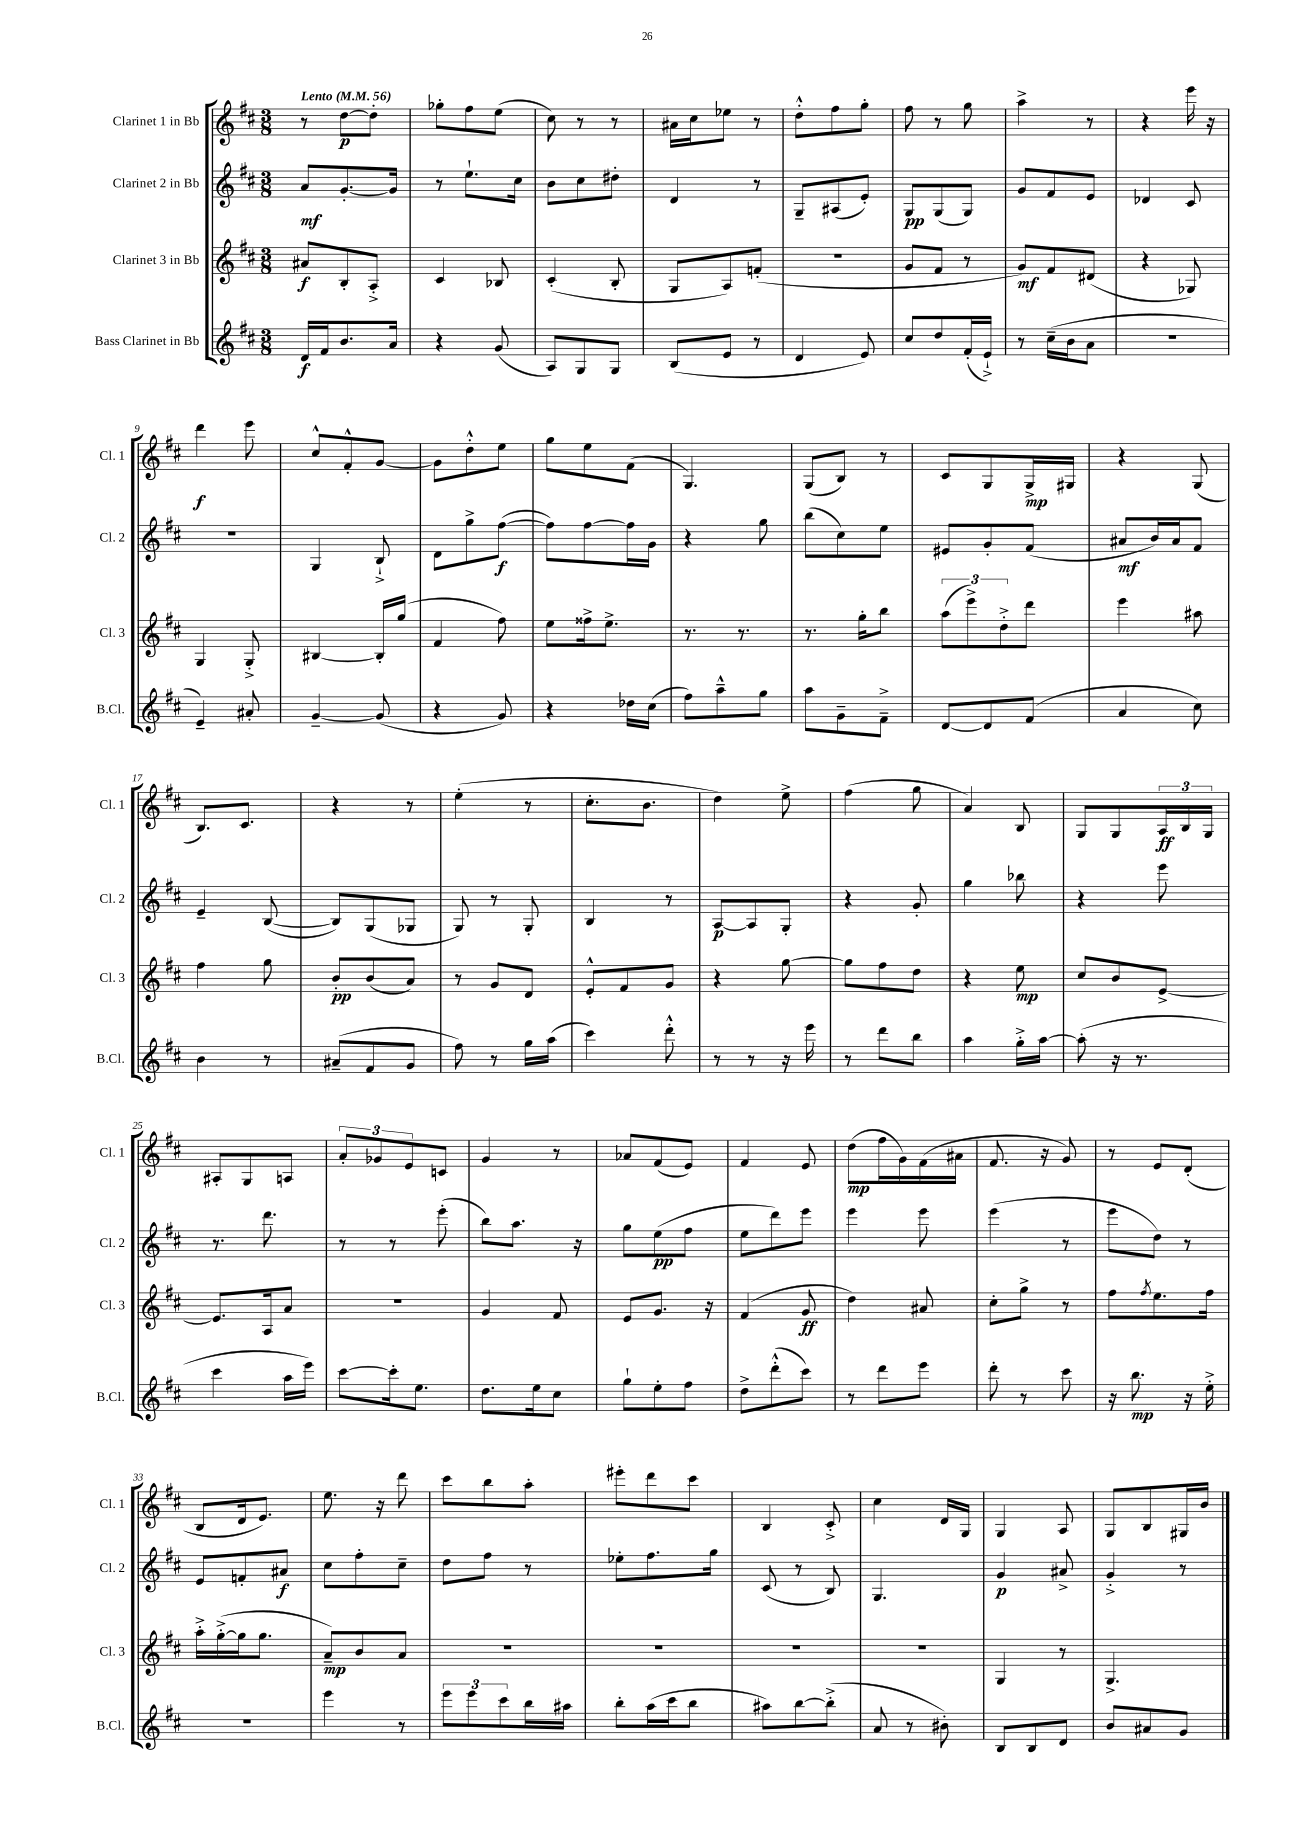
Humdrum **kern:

**kern	**kern	**kern	**kern
*staff4	*staff3	*staff2	*staff1
*clefG2	*clefG2	*clefG2	*clefG2
*k[f#c#]	*k[f#c#]	*k[f#c#]	*k[f#c#]
*M3/8	*M3/8	*M3/8	*M3/8
*MM56	*MM56	*MM56	*MM56
16d/LL	8a#/L	8a/L	8r
16f#/J	.	.	.
8.b/	8B'/	[8.g'/	[8dd\L
.	8A'^/J	.	8dd'\]J
16a/Jk	.	16g/]Jk	.
=	=	=	=
4r	4c#/	8r	8gg-'\L
.	.	8.ee`\L	8ff#\
(8g/	8B-/	.	(8ee\J
.	.	16cc#\Jk	.
=	=	=	=
8A/L)	(4c#'/	8b\L	8cc#\)
8G/	.	8cc#\	8r
8G/J	8B'/	8dd#'\J	8r
=	=	=	=
(8B/L	8G/L	4d/	16a#\LL
.	.	.	16cc#\J
8e/J	8A/)	.	8ee-\J
8r	(8f'/J	8r	8r
=	=	=	=
4d/	4.r	8G~/L	8dd'^^\L
.	.	(8A#/	8ff#\
8e/)	.	8e'/J)	8gg'\J
=	=	=	=
8cc#/L	8g/L	8G/L	8ff#\
8dd/	8f#/J	(8G/	8r
(16f#'/L	8r	8G/J)	8gg\
16e`^/JJ)	.	.	.
=	=	=	=
8r	8g/L)	8g/L	4aa^\
(16cc#~\LL	8f#/	8f#/	.
16b\J	.	.	.
8a\J	(8d#/J	8e/J	8r
=	=	=	=
4.r	4r	4d-/	4r
.	8G-/)	8c#/	16eee\
.	.	.	16r
=	=	=	=
4e~/)	4G/	4.r	4ddd\
8a#'/	8G'^/	.	8eee\
=	=	=	=
[4g~/	[4B#/	4G/	8cc#^^/L
.	.	.	8f#'^^/
(8g/]	16B#'/]LL	8B`^/	[8g/J
.	(16gg/JJ	.	.
=	=	=	=
4r	4f#/	8d\L	8g\]L
.	.	8gg^\	8dd'^^\
8g/)	8ff#\)	([8ff#\J	8ee\J
=	=	=	=
4r	8ee\L	8ff#\]L)	8gg\L
.	16ff##^\k	[8ff#\	8ee\
.	8.ee^\J	.	.
16dd-\LL	.	16ff#\]L	(8f#\J
(16cc#\JJ	.	16g\JJ	.
=	=	=	=
8ff#\L)	8.r	4r	4.G/)
8aa~^^\	.	.	.
.	8.r	.	.
8gg\J	.	8gg\	.
=	=	=	=
8aa\L	8.r	(8bb\L	(8G/L
8g~\	.	8cc#\)	8B/J)
.	16gg'\LK	.	.
8f#~^\J	8bb\J	8ee\J	8r
=	=	=	=
[8d/L	(12aa\L	8e#/L	8c#/L
.	12eee^\)	.	.
8d/]	.	8g'/	8G/
.	12dd'^\	.	.
(8f#/J	8ddd\J	(8f#/J	16G^/L
.	.	.	16G#/JJ
=	=	=	=
4a/	4eee\	8a#/L	4r
.	.	16b/L)	.
.	.	16a#/J	.
8cc#\)	8aa#\	8f#/J	(8G/
=	=	=	=
4b\	4ff#\	4e~/	8.B/L)
.	.	.	8.c#/J
8r	8gg\	([8B/	.
=	=	=	=
(8a#~/L	8b'/L	8B/]L)	4r
8f#/	(8b/	(8G/	.
8g/J	8a/J)	8G-/J	8r
=	=	=	=
8ff#\)	8r	8G/)	(4ee'\
8r	8g/L	8r	.
16gg\LL	8d/J	8G'/	8r
(16aa\JJ	.	.	.
=	=	=	=
4ccc#\)	8e'^^/L	4B/	8.cc#'\L
.	8f#/	.	.
.	.	.	8.b\J
8ddd'^^\	8g/J	8r	.
=	=	=	=
8r	4r	[8A/L	4dd\)
8r	.	8A/]	.
16r	[8gg\	8G'/J	8ee^\
16eee\	.	.	.
=	=	=	=
8r	8gg\]L	4r	(4ff#\
8ddd\L	8ff#\	.	.
8bb\J	8dd\J	8g'/	8gg\
=	=	=	=
4aa\	4r	4gg\	4a/)
16gg'^\LL	8ee\	8bb-\	8B/
[16aa\JJ	.	.	.
=	=	=	=
(8aa'\]	8cc#/L	4r	8G/L
16r	8b/	.	8G/
8.r	.	.	.
.	[8e^/J	8eee\	24A/L
.	.	.	24B/
.	.	.	24G/JJ
=	=	=	=
4ccc#\	8.e/]L	8.r	8A#'/L
.	.	.	8G/
.	16A/k	8.ddd\	.
16aa\LL	8a/J	.	8A/J
16eee\JJ)	.	.	.
=	=	=	=
[8ccc#\L	4.r	8r	12a'/L
.	.	.	12g-/
16ccc#'\]k	.	8r	.
.	.	.	12e/
8.ee\J	.	.	.
.	.	(8eee'\	8c/J
=	=	=	=
8.dd\L	4g/	8bb\L)	4g/
.	.	8.aa\J	.
16ee\k	.	.	.
8cc#\J	8f#/	.	8r
.	.	16r	.
=	=	=	=
8gg`\L	8e/L	8gg\L	8a-/L
8ee'\	8.g/J	(8ee\	(8f#/
8ff#\J	.	8ff#\J	8e/J)
.	16r	.	.
=	=	=	=
8dd^\L	(4f#/	8ee\L	4f#/
(8ddd'^^\	.	8ddd\)	.
8ccc#\J)	8g/	8eee\J	8e/
=	=	=	=
8r	4dd\)	4eee\	(8dd\L
8ddd\L	.	.	16ff#\L
.	.	.	16g\)
8eee\J	8a#/	8eee\	(16f#\
.	.	.	16a#\JJ
=	=	=	=
8ddd'\	8cc#'\L	(4eee\	8.f#/
8r	8gg^\J	.	.
.	.	.	16r
8ccc#\	8r	8r	8g/)
=	=	=	=
16r	8ff#\L	8eee\L	8r
8.bb\	.	.	.
.	8qff#/	.	.
.	8.ee\	8dd\J)	8e/L
16r	.	8r	(8d'/J
16ee'^\	16ff#\Jk	.	.
=	=	=	=
4.r	16aa'^\LL	8e/L	8B/L
.	([16gg'^\	.	.
.	16gg\]J	8f'/	16d/k
.	8.gg\J	.	8.e/J)
.	.	8a#/J	.
=	=	=	=
4eee\	8a~/L)	8cc#\L	8.ee\
.	8b/	8ff#'\	.
.	.	.	16r
8r	8a/J	8cc#~\J	8ddd\
=	=	=	=
12eee\L	4.r	8dd\L	8ccc#\L
12eee\	.	.	.
.	.	8ff#\J	8bb\
12ccc#\	.	.	.
16bb\L	.	8r	8aa'\J
16aa#\JJ	.	.	.
=	=	=	=
8bb'\L	4.r	8ee-'\L	8eee#'\L
(16aa\L	.	8.ff#\	8ddd\
16ccc#\J	.	.	.
8bb\J	.	.	8ccc#\J
.	.	16gg\Jk	.
=	=	=	=
8aa#\L)	4.r	(8c#/	4B/
[8bb\	.	8r	.
(8bb'^\]J	.	8B/)	8c#'^/
=	=	=	=
8a/	4.r	4.G/	4cc#\
8r	.	.	.
8b#'\)	.	.	16d/LL
.	.	.	16G/JJ
=	=	=	=
8B/L	4G/	4g/	4G/
8B/	.	.	.
8d/J	8r	8a#^/	8A/
=	=	=	=
8b/L	4.G^/	4g'^/	8G/L
8a#/	.	.	8B/
8g/J	.	8r	16G#/L
.	.	.	16b/JJ
==	==	==	==
*-	*-	*-	*-
